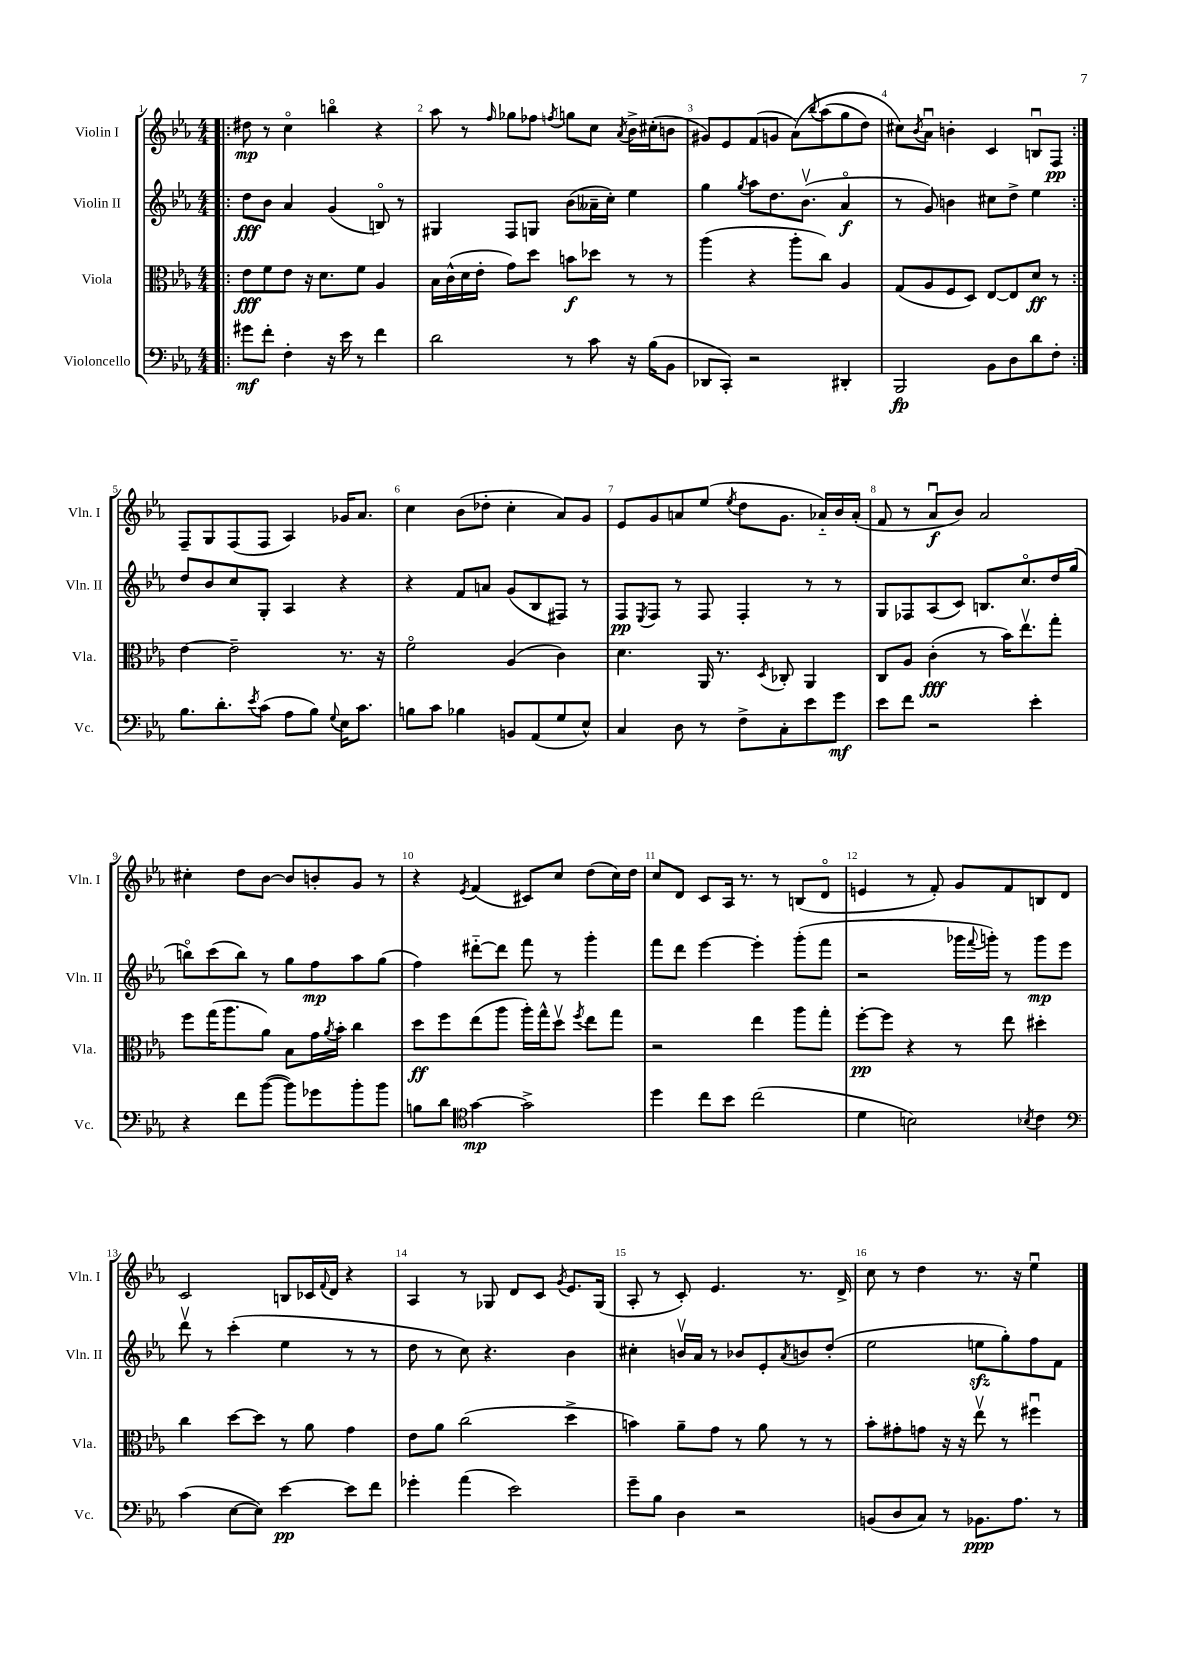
<<
\new StaffGroup <<
\new Staff = "s0" \with { instrumentName = "Violin I" shortInstrumentName = "Vln. I" } {
    \clef treble \key ees \major \numericTimeSignature \time 4/4
    \repeat volta 2 { \bar ".|:" dis''8\mp r8 c''4\flageolet b''4\flageolet r4 |
    aes''8 r8 \grace { f''16 } ges''8 fes''8 \acciaccatura { f''8 } g''8 c''8 \acciaccatura { aes'8 } bes'16-> cis''16-.( b'8 |
    gis'8) ees'8 f'8( g'8 aes'8)\( \acciaccatura { bes''8 } aes''8( g''8 d''8) |
    cis''8\) \acciaccatura { bes'8 } aes'8\downbow b'4-. c'4 b8\downbow f8\pp | }
    f8-- g8 f8( f8 aes4) ges'16 aes'8. |
    c''4 bes'8( des''8-. c''4-. aes'8) g'8 |
    ees'8 g'8 a'8 ees''8( \acciaccatura { ees''8 } d''8 g'8. aes'16-_) bes'16 aes'16-.( |
    f'8 r8 aes'8\downbow\f bes'8) aes'2 |
    cis''4-. d''8 bes'8~ bes'8 b'8-. g'8 r8 |
    r4 \acciaccatura { ees'8 } f'4( cis'8) c''8 d''8( c''16) d''16 |
    c''8 d'8 c'8 aes16 r8. r8 b8( d'8\flageolet |
    e'4 r8 f'8-.) g'8 f'8 b8 d'8 |
    c'2 b8 ces'16 \appoggiatura { f'8 } d'16 r4 |
    aes4 r8 ges8 d'8 c'8 \acciaccatura { g'8 } ees'8. ges16( |
    aes8-. r8 c'8-.) ees'4. r8. d'16-> |
    c''8 r8 d''4 r8. r16 ees''4\downbow \bar "|." |
}
\new Staff = "s1" \with { instrumentName = "Violin II" shortInstrumentName = "Vln. II" } {
    \clef treble \key ees \major \numericTimeSignature \time 4/4
    \repeat volta 2 { \bar ".|:" d''8\fff bes'8 aes'4 g'4( b8\flageolet) r8 |
    gis4 f8 g8 bes'8( aeses'16-- c''16-.) ees''4 |
    g''4 \acciaccatura { g''8 } aes''8 d''8. bes'8.\upbow( aes'4\flageolet\f |
    r8 g'8) b'4 cis''8 d''8-> ees''4 | }
    d''8 bes'8 c''8 g8-. aes4 r4 |
    r4 f'8 a'8 g'8( bes8 fis8) r8 |
    f8\pp \acciaccatura { ees8 } f8 r8 f8 f4-. r8 r8 |
    g8 fes8 aes8( c'8) b8. c''8.\flageolet d''16 g''16( |
    b''8\flageolet) c'''8( b''8) r8 g''8 f''8\mp aes''8 g''8( |
    f''4) dis'''8~-_ dis'''8 f'''8 r8 g'''4-. |
    f'''8 d'''8 ees'''4~ ees'''4-. g'''8-.( f'''8 |
    r2 ges'''16 \appoggiatura { f'''8 } g'''16-.) r8 g'''8\mp ees'''8 |
    d'''8\upbow r8 c'''4-.( ees''4 r8 r8 |
    d''8 r8 c''8) r4. bes'4 |
    cis''4-. b'16\upbow aes'16 r8 bes'8 ees'8-. \acciaccatura { aes'8 } b'8 d''8-.( |
    ees''2 e''8\sfz g''8-.) f''8 f'8 \bar "|." |
}
\new Staff = "s2" \with { instrumentName = "Viola" shortInstrumentName = "Vla." } {
    \clef alto \key ees \major \numericTimeSignature \time 4/4
    \repeat volta 2 { \bar ".|:" ees'8\fff f'8 ees'8 r16 d'8. f'8 aes4 |
    bes16 c'16-^( d'16 ees'16-. g'8) d''8 b'8\f des''8 r8 r8 |
    aes''4( r4 aes''8-. c''8) aes4 |
    g8( aes8 f8 d8) ees8~ ees8 d'8\ff r8 | }
    ees'4~ ees'2-- r8. r16 |
    f'2\flageolet aes4( c'4) |
    d'4. aes,16 r8. \acciaccatura { d8 } ces8-. aes,4 |
    c8 aes8 c'4-.\fff( r8 bes'16) ees''8.\upbow g''8-. |
    f''8 g''16( aes''8. aes'8) bes8 g'16 \acciaccatura { aes'8 } bes'16-. c''4 |
    d''8\ff f''8 ees''8( aes''8 aes''16-.) g''16-^ d''8\upbow \acciaccatura { f''8 } ees''8 g''8 |
    r2 ees''4 aes''8 g''8-. |
    f''8~-.\pp f''8 r4 r8 ees''8 dis''4-. |
    c''4 d''8~ d''8 r8 aes'8 g'4 |
    ees'8 aes'8 c''2( d''4-> |
    b'4) aes'8-- g'8 r8 aes'8 r8 r8 |
    bes'8-. gis'8-. g'8 r16 r16 ees''8\upbow r8 fis''4\downbow \bar "|." |
}
\new Staff = "s3" \with { instrumentName = "Violoncello" shortInstrumentName = "Vc." } {
    \clef bass \key ees \major \numericTimeSignature \time 4/4
    \repeat volta 2 { \bar ".|:" gis'8\mf f'8-. f4-. r16 ees'16 r8 f'4 |
    d'2 r8 c'8 r16 bes16( bes,8 |
    des,8 c,8-.) r2 dis,4-. |
    bes,,2\fp bes,8 d8 d'8 f8-. | }
    bes8. d'8.-. \acciaccatura { ees'8 } c'8( aes8 bes8) \appoggiatura { g8 } ees16 c'8. |
    b8 c'8 bes4 b,8 aes,8( g8 ees8-^) |
    c4 d8 r8 f8-> c8-. ees'8 g'8\mf |
    ees'8 f'8 r2 ees'4-. |
    r4 f'8 bes'8~( bes'8) ges'8 bes'8-. bes'8 |
    b8 d'8 \clef tenor g'4~\mp g'2-> |
    d''4 c''8 bes'8 c''2( |
    d'4 b2) \acciaccatura { bes8 } c'4 |
    \clef bass c'4( ees8~ ees8) ees'4~\pp ees'8 f'8 |
    ges'4-. aes'4( ees'2) |
    g'8-- bes8 d4 r2 |
    b,8( d8 c8) r8 bes,8.\ppp aes8. r8 \bar "|." |
}
>>
>>
\layout { \context { \Score \override BarNumber.break-visibility = ##(#f #t #t) barNumberVisibility = #all-bar-numbers-visible } }
